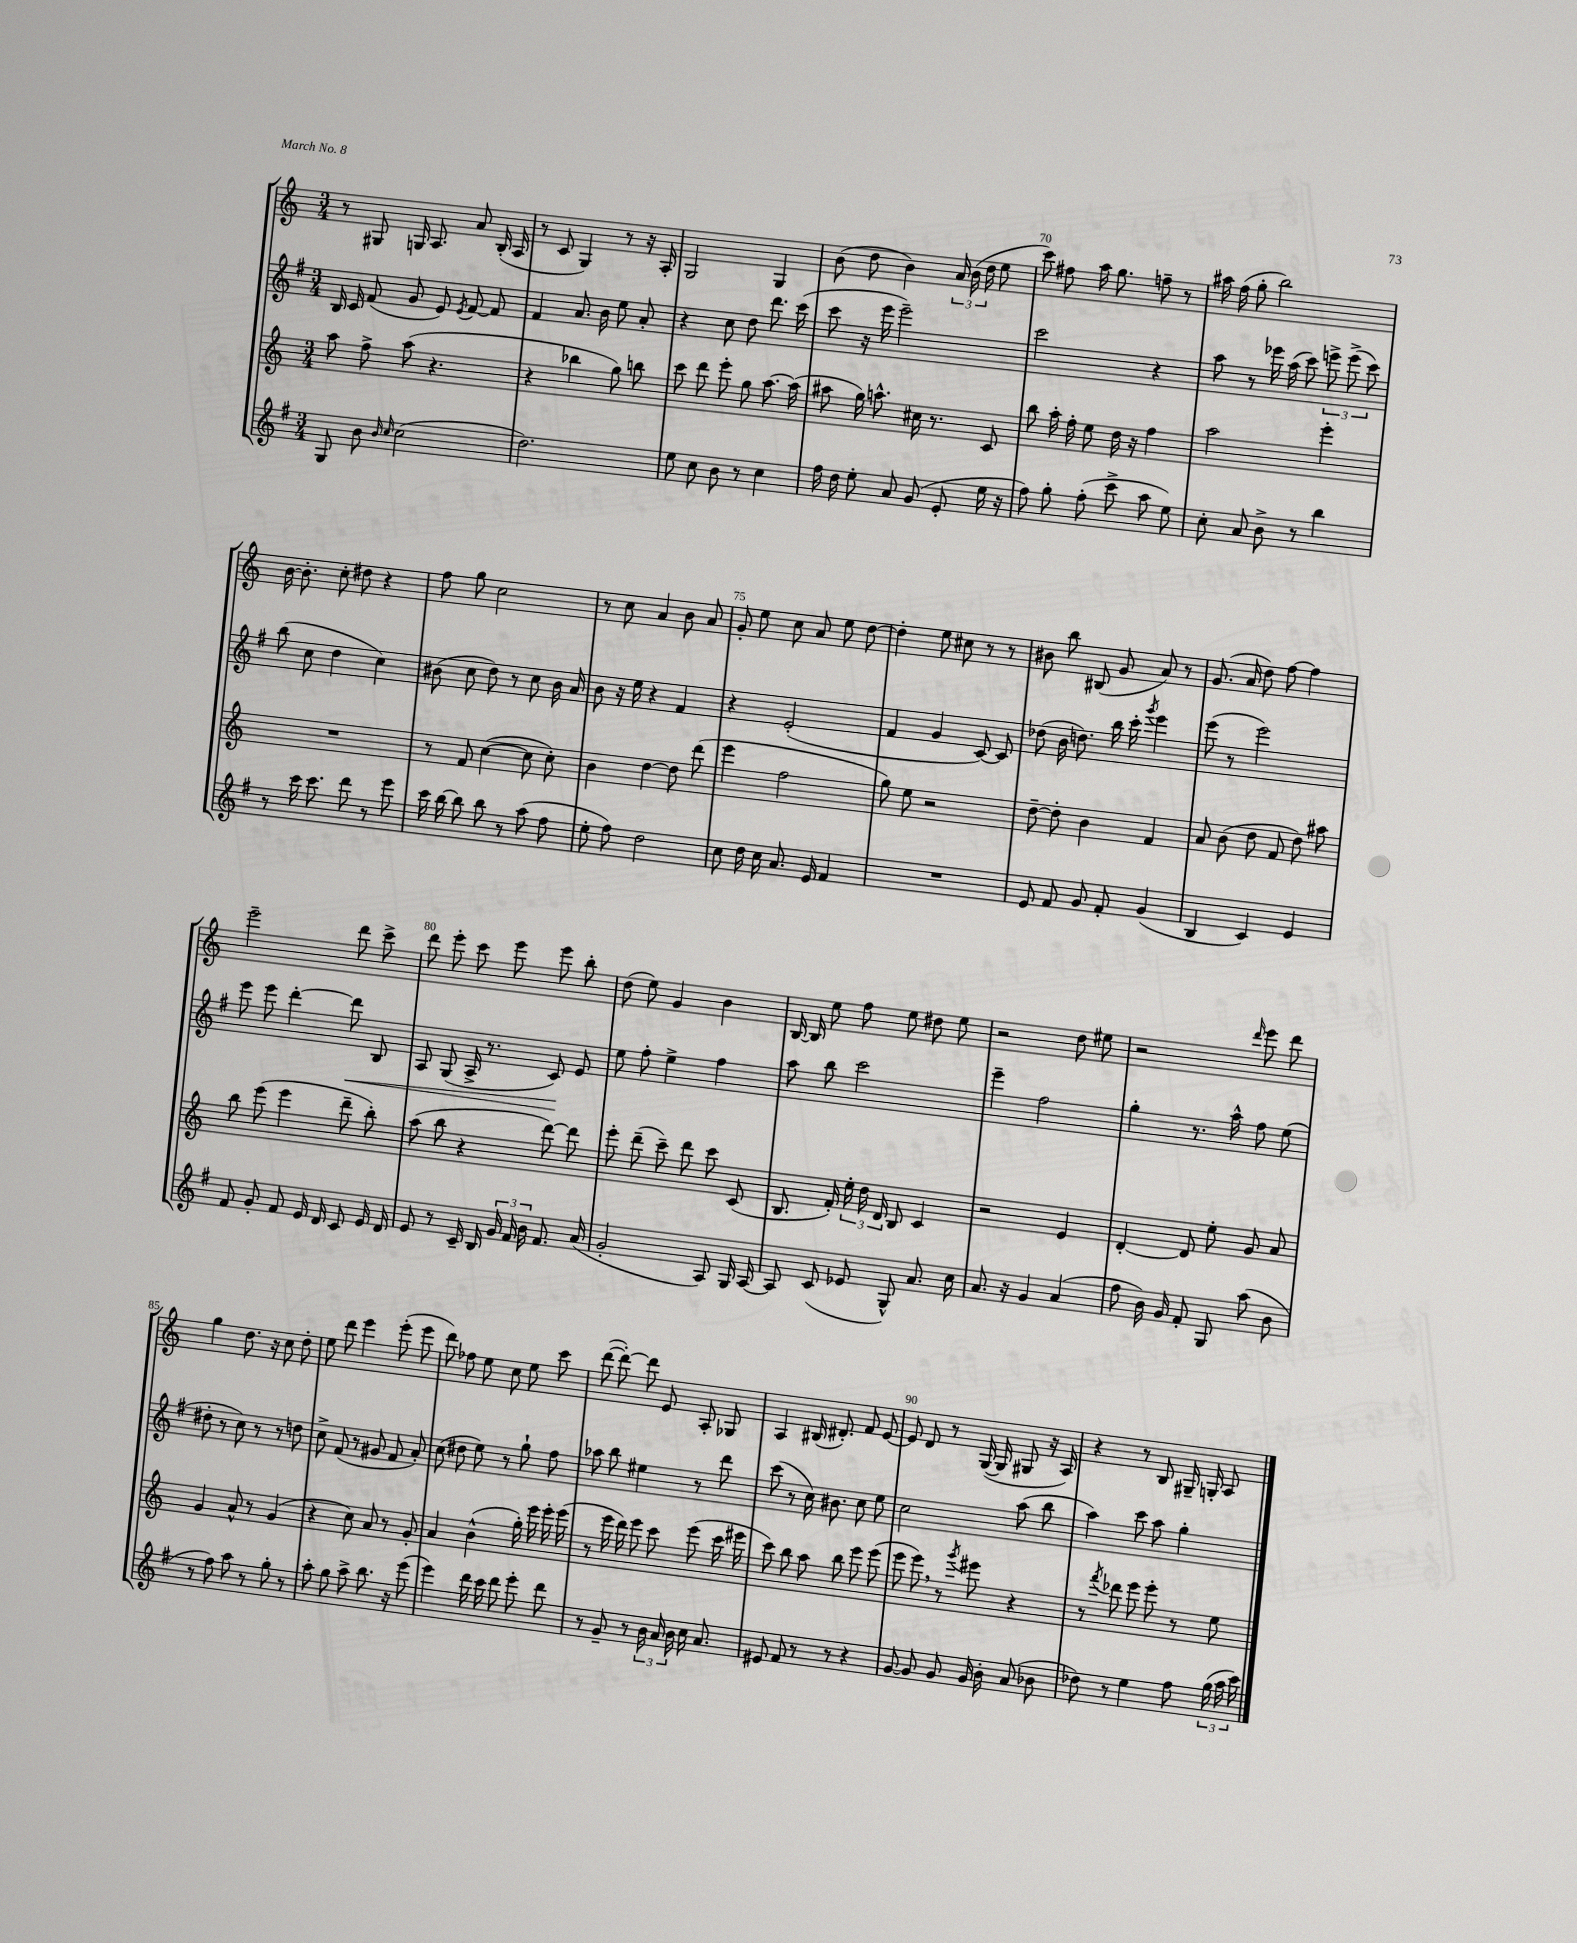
<<
\new StaffGroup <<
\new Staff = "s0" {
    \clef treble \key c \major \numericTimeSignature \time 3/4
    \autoBeamOff r8 gis8 g16 a8. a'8 b16-.( a16 |
    r8 c'8 g4) r8 r16 a16-. |
    g2 g4 |
    b'8( d''8 b'4) \tuplet 3/2 { a'16 b'16( d''16 } e''8 |
    c'''8) fis''8 a''16 g''8. f''8-- r8 |
    ais''16 f''16( g''8-. b''2) |
    b'16~ b'8.-. c''8-. dis''8 r4 |
    f''8 g''8 c''2 |
    r8 c''8 a'4 b'8 a'8 |
    g'8-. e''8 c''8 a'8 e''8 d''8~ |
    d''4-. e''8 cis''8 r8 r8 |
    bis'8 b''8 bis8( g'8 a'8) r8 |
    g'8.( a'16 d''8) f''8~ f''4 |
    e'''2-- d'''8 c'''8-> |
    d'''8 e'''8-. c'''8 e'''8 e'''8 b''8-. |
    d''8( e''8) g'4 b'4 |
    b16~ b16 e''8 f''8 e''8 dis''8 e''8 |
    r2 d''8 eis''8 |
    r2 \grace { d'''16 } e'''8 d'''8 |
    g''4 d''8. r16 c''8 d''8-. |
    e''8 d'''8 e'''4 e'''8-.( e'''8 |
    d'''8) fes''8 e''8 c''8 e''8 c'''8 |
    d'''8~( d'''8~-.) d'''8 e'8 a8-. ges8 |
    a4 bis16( dis'8.-.) f'8 e'8~ |
    e'8 d'8 r8 g16~( g16 gis8 r16 a16) |
    r4 r8 b8 gis16-- g16-. a8 \bar "|." |
}
\new Staff = "s1" {
    \clef treble \key g \major \numericTimeSignature \time 3/4
    \autoBeamOff b16 c'16 fis'8( g'8 e'8) \acciaccatura { e'8 } fis'8~ fis'8 |
    fis'4 a'8. b'16 e''8 a'8-. |
    r4 c''8 d''8 d'''8. c'''16( |
    c'''8 r16 e'''16 e'''2--) |
    c'''2 r4 |
    a''8 r8 ees'''16 a''16( c'''8) \tuplet 3/2 { e'''8-> e'''8->( c'''8) } |
    b''8( c''8 d''4 c''4) |
    bis'8( c''8 d''8) r8 c''8 bis'16 a'16 |
    b'8 r16 e''16 r4 fis'4 |
    r4 e'2-.( |
    fis'4 g'4 c'8~) c'8 |
    des''8( b'16 d''8.) b''16 c'''16-. \acciaccatura { g'''8 } e'''4 |
    e'''8( r8 e'''2) |
    e'''8 e'''8 d'''4~-. d'''8\< b8 |
    a8 g8( a16-> r8. c'8\!) e'8 |
    e''8 fis''8-. e''4-> fis''4 |
    a''8 b''8 c'''2 |
    e'''4-- fis''2 |
    g''4-. r8. a''16-^ fis''8 e''8( |
    dis''8-. r8 c''8) r8 r8 d''8 |
    c''8-> fis'8( r8 gis'8 fis'8 a'8-.) |
    c''8( dis''8 e''8) r8 g''8-! fis''8 |
    aes''8 b''8 eis''4 r8 d'''8 |
    c'''8( r8 c''16) bis'8. c''8 e''8 |
    c''2 a''8( b''8 |
    a''4) c'''8 a''8 g''4-. \bar "|." |
}
\new Staff = "s2" {
    \clef treble \key c \major \numericTimeSignature \time 3/4
    \autoBeamOff a''8 f''8-> a''8( r4. |
    r4 bes''4 g''8) b''8 |
    c'''8 d'''8 e'''8-. g''8 a''8.~ a''16( |
    ais''8 g''16) a''8.-^ cis''16 r8. c'8 |
    b''8 a''16-. f''16-. e''8 d''16 r16 f''4 |
    a''2 e'''4-. |
    R2. |
    r8 f'8 c''4~( c''8 c''8-.) |
    b'4 d''4~ d''8 d'''8( |
    e'''4 f''2 |
    g''8) e''8 r2 |
    d''8~-- d''8-. b'4 f'4 |
    a'8 b'8( d''8 f'8 d''8) ais''8 |
    b''8 e'''8( e'''4 d'''8-- b''8-.) |
    a''8( b''8 r4 d'''8~) d'''8 |
    e'''8-. d'''8--( c'''8--) d'''8 c'''8 c'8( |
    b8. f'16-.) \tuplet 3/2 { e''16-. d''16 d'16 } b8 c'4 |
    r2 e'4 |
    d'4~-. d'8 e''8-. g'8 a'8 |
    g'4 a'8-^ r8 g'4( |
    r4 c''8) a'8 r8 g'8-. |
    a'4 b'4-^( g''16-.) e'''16 e'''16-. e'''16( |
    r8 e'''16 d'''16) e'''8 c'''8 e'''8( c'''16 eis'''16 |
    c'''8) b''8 a''8 b''8 e'''8 e'''8( |
    e'''8 e'''8) \breathe r8 \acciaccatura { g'''8 } eis'''8 r4 |
    r8 \acciaccatura { f'''8 } des'''8 e'''8 e'''8-. r8 e''8 \bar "|." |
}
\new Staff = "s3" {
    \clef treble \key g \major \numericTimeSignature \time 3/4
    \autoBeamOff g8 b'8 \grace { b'16 c''16 } c''2( |
    d''2.) |
    e''8 c''8 b'8 r8 c''4 |
    fis''16 d''16 e''8-. a'8 g'8( e'8-. e''16 r16 |
    fis''8) g''8-. fis''8-.( c'''8-> a''8 e''8) |
    c''8-. a'8 b'8-> r8 b''4 |
    r8 c'''16 c'''8. d'''8 r8 e'''8 |
    c'''16 b''16~ b''8 b''8 r8 a''8( fis''8 |
    e''8-. fis''8) d''2 |
    c''8 d''16 c''16 a'8. e'16 fis'4 |
    R2. |
    e'8 fis'8 g'8 fis'8-. g'4( |
    b4 c'4) e'4 |
    fis'8 g'8-. fis'8 e'16 d'16 c'8 e'16 d'16 |
    e'8 r8 c'16-- b16 \tuplet 3/2 { g'16 fis'16 b'16 } fis'8. a'16( |
    g'2-. a8) g16 a16~ |
    a8 c'8( ees'8 g8-^) a'8. c''16 |
    a'8. r16 g'4 a'4( |
    fis''8 b'16) g'16 fis'8-. g8 a''8( b'8 |
    r8 fis''8) a''8 r8 g''8-. r8 |
    a''8-. g''8 a''8-> b''8. r16 e'''8( |
    e'''4) d'''16 c'''16 d'''8 e'''8-. d'''8 |
    r8 g'8-- r8 \tuplet 3/2 { b'16 a'16 b'16 } c''16 a'8. |
    eis'8 fis'8 r8 r8 r4 |
    g'8~ g'8 g'8 g'16 b'16-. a'8( bes'8 |
    des''8) r8 e''4 fis''8 \tuplet 3/2 { g''16( a''16 c'''16) } \bar "|." |
}
>>
>>
\layout { \context { \Score currentBarNumber = #66 \override BarNumber.break-visibility = ##(#f #t #t) barNumberVisibility = #(every-nth-bar-number-visible 5) } }
